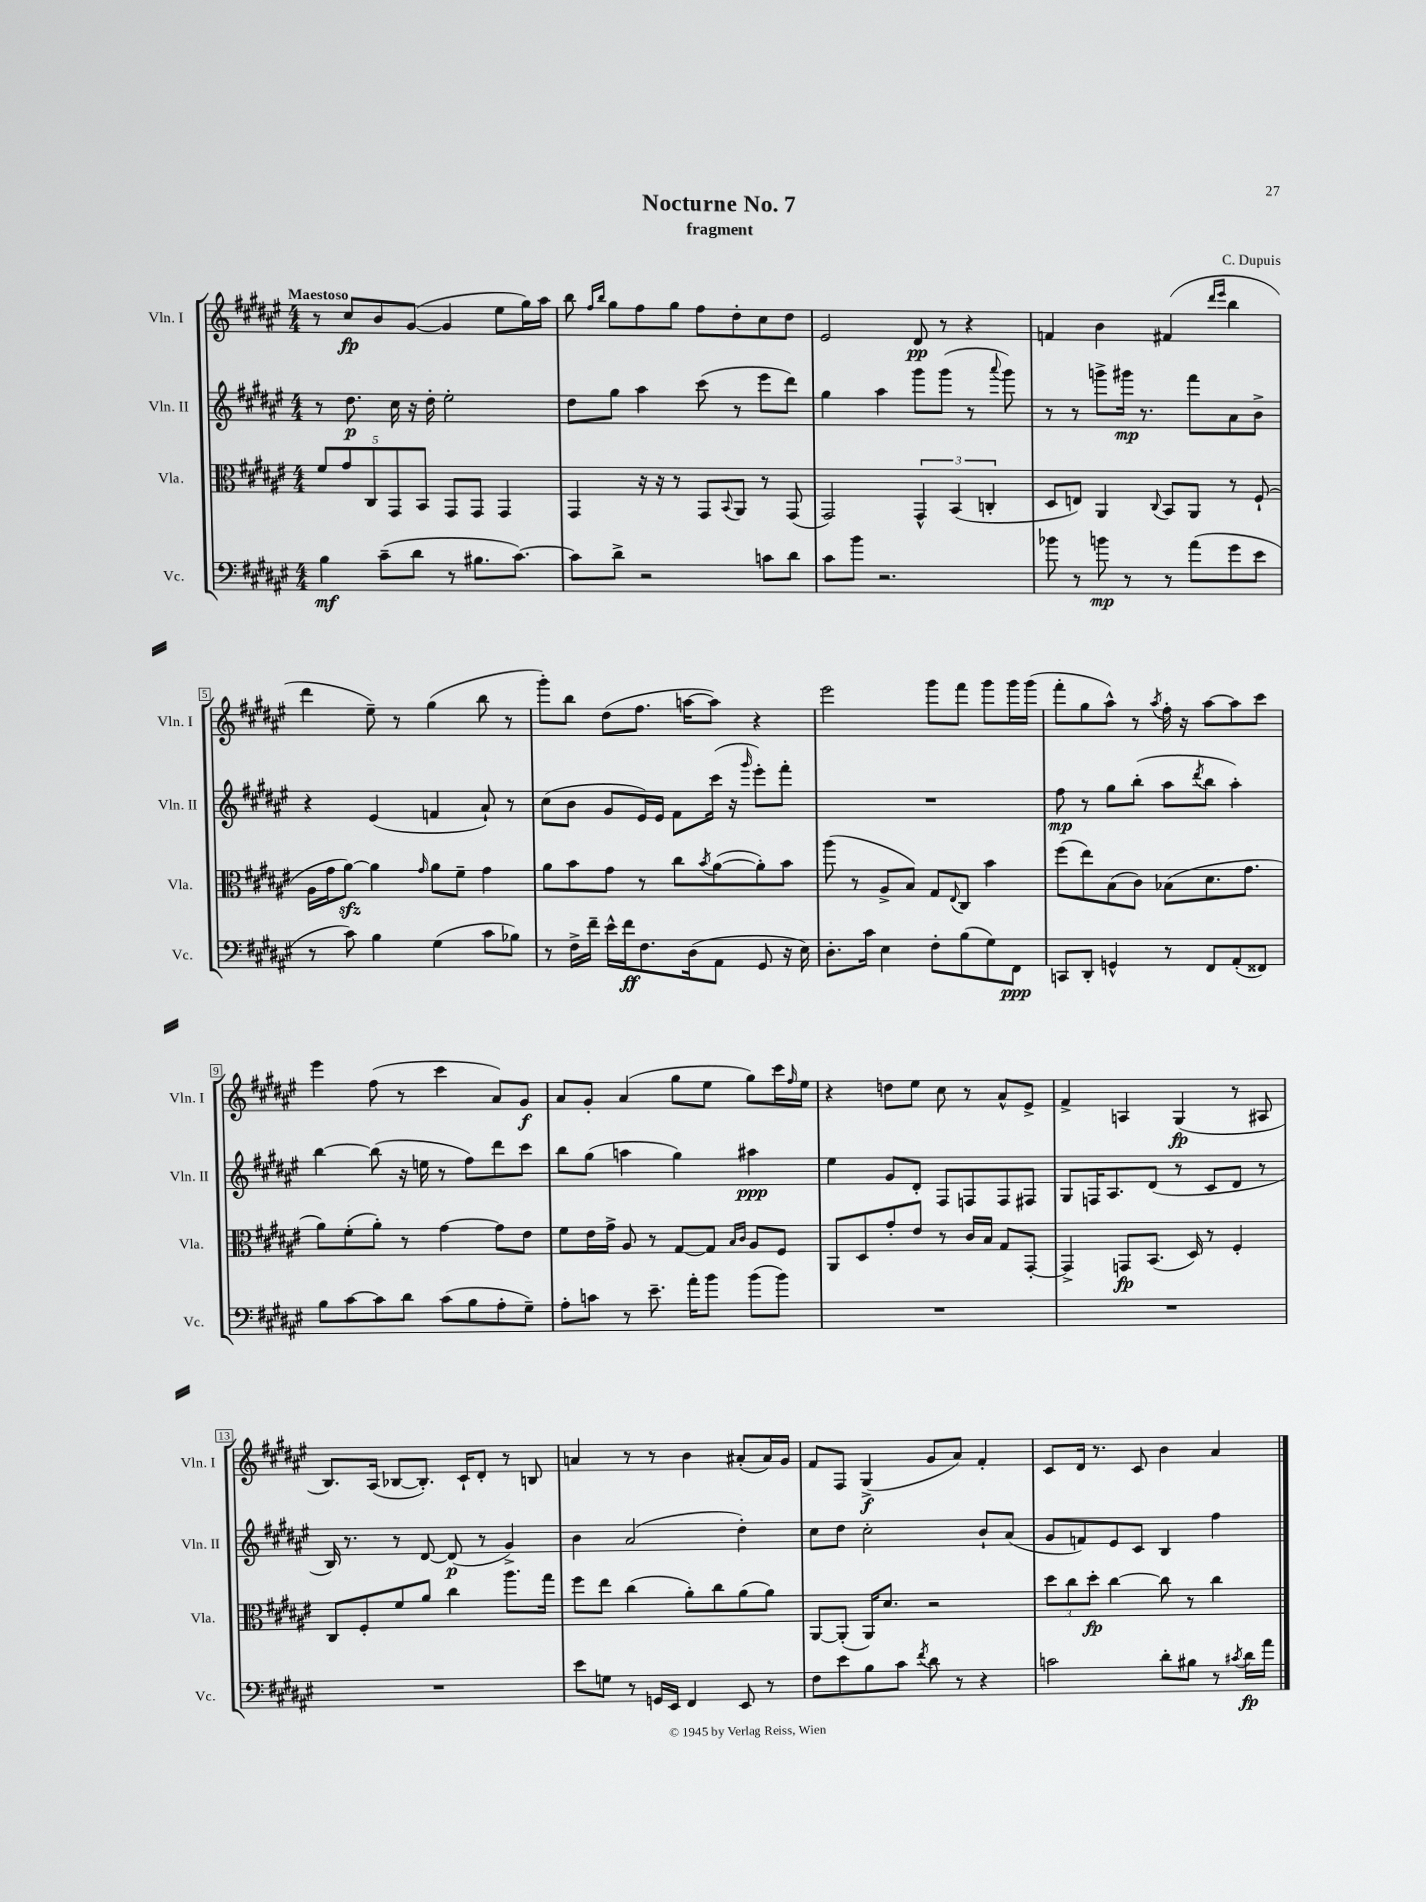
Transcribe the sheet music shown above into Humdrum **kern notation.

**kern	**dynam	**kern	**dynam	**kern	**dynam	**kern	**dynam
*part4	*part4	*part3	*part3	*part2	*part2	*part1	*part1
*staff4	*staff4	*staff3	*staff3	*staff2	*staff2	*staff1	*staff1
*I"Vc.	*	*I"Vla.	*	*I"Vln. II	*	*I"Vln. I	*
*I'Vc.	*	*I'Vla.	*	*I'Vln. II	*	*I'Vln. I	*
*clefF4	*	*clefC3	*	*clefG2	*	*clefG2	*
*k[f#c#g#d#a#e#]	*	*k[f#c#g#d#a#e#]	*	*k[f#c#g#d#a#e#]	*	*k[f#c#g#d#a#e#]	*
*M4/4	*	*M4/4	*	*M4/4	*	*M4/4	*
=1	=1	=1	=1	=1	=1	=1	=1
!	!	!	!	!	!	!LO:TX:a:B:t=Maestoso	!
4B\	mf	10f#/L	.	8r	.	8r	.
.	.	10g#/	.	.	.	.	.
.	.	.	.	8.dd#\	p	8cc#/L	fp
.	.	10C#/	.	.	.	.	.
(8c#~\L	.	.	.	.	.	8b/	.
.	.	10GG#/	.	.	.	.	.
.	.	.	.	16cc#\	.	.	.
8d#\J	.	.	.	16r	.	([8g#/J	.
.	.	10BB/J	.	.	.	.	.
.	.	.	.	16dd#'\	.	.	.
8r	.	8GG#/L	.	2ee#'\	.	4g#/]	.
8.B#X\L	.	8GG#/J	.	.	.	.	.
.	.	4GG#/	.	.	.	8ee#\L	.
[8.c#\J)	.	.	.	.	.	.	.
.	.	.	.	.	.	16gg#\L)	.
.	.	.	.	.	.	16aa#\JJ	.
=2	=2	=2	=2	=2	=2	=2	=2
8c#\L]	.	4GG#/	.	8dd#\L	.	8bb\	.
.	.	.	.	.	.	16qqff#/LL	.
.	.	.	.	.	.	16qqbb/JJ	.
8d#^\J	.	.	.	8gg#\J	.	8gg#\L	.
2r	.	16r	.	4aa#\	.	8ff#\	.
.	.	16r	.	.	.	.	.
.	.	8r	.	.	.	8gg#\J	.
.	.	8GG#/L	.	(8ccc#\	.	8ff#\L	.
.	.	8qqBB/	.	.	.	.	.
.	.	8AA#/J	.	8r	.	8dd#'\	.
8cn\L	.	8r	.	8eee#\L	.	8cc#\	.
8d#\J	.	(8GG#/	.	8ddd#\J)	.	8dd#\J	.
=3	=3	=3	=3	=3	=3	=3	=3
8c#\L	.	2GG#/)	.	4gg#\	.	2e#/	.
8b\J	.	.	.	.	.	.	.
2.r	.	.	.	4aa#\	.	.	.
.	.	6GG#^^/	.	8ggg#\L	.	8d#/	pp
.	.	.	.	(8ggg#\J	.	8r	.
.	.	(6BB/	.	.	.	.	.
.	.	.	.	8r	.	4r	.
.	.	6Cn'/	.	.	.	.	.
.	.	.	.	8qqaaa#/	.	.	.
.	.	.	.	8ggg#\)	.	.	.
=4	=4	=4	=4	=4	=4	=4	=4
8b-X\	.	8D#/L	.	8r	.	4fn/	.
8r	.	8En/J)	.	8r	.	.	.
8bn\	mp	4AA#/	.	8gggn^\L	.	4b\	.
8r	.	.	.	16ggg#X\Jk	mp	.	.
.	.	.	.	8.r	.	.	.
.	.	8qqC#/	.	.	.	.	.
8r	.	8BB/L	.	.	.	(4f#X/	.
(8a#\L	.	8AA#/J	.	8fff#\L	.	.	.
.	.	.	.	.	.	16qqddd#/LL	.
.	.	.	.	.	.	16qqeee#/JJ	.
8g#\	.	8r	.	8a#\	.	4bb\	.
8e#\J	.	(8F#`/	.	8b^\J	.	.	.
!!LO:LB:g=z
=5	=5	=5	=5	=5	=5	=5	=5
8r	.	16A#\LL	.	4r	.	4ddd#\	.
.	.	16g#\J	.	.	.	.	.
8c#\)	.	[8a#zz\J)	.	.	.	.	.
4B\	.	4a#\]	.	(4e#/	.	8ee#~\)	.
.	.	.	.	.	.	8r	.
.	.	16qqg#/	.	.	.	.	.
(4G#\	.	8a#\L	.	4fn/	.	(4gg#\	.
.	.	8f#~\J	.	.	.	.	.
8c#\L	.	4g#\	.	8a#`/)	.	8bb\	.
8B-X\J)	.	.	.	8r	.	8r	.
=6	=6	=6	=6	=6	=6	=6	=6
8r	.	8a#\L	.	(8cc#\L	.	8ggg#'\L)	.
16F#^\LL	.	8b\	.	8b\J	.	8bb\J	.
16f#~\JJ	.	.	.	.	.	.	.
16e#^^\LL	.	8g#\J	.	8g#/L	.	(8dd#\L	.
16f#\J	ff	.	.	.	.	.	.
8.F#\	.	8r	.	16e#/L)	.	8.ff#\J	.
.	.	.	.	16e#/JJ	.	.	.
.	.	8cc#\L	.	8f#\L	.	.	.
(16D#\k	.	.	.	.	.	[16aan\KL	.
.	.	8qb/	.	.	.	.	.
8AA#\J	.	([8a#\	.	(16ccc#\Jk	.	8aa\J])	.
.	.	.	.	16r	.	.	.
.	.	.	.	16qqggg#/	.	.	.
8GG#/	.	8a#'\])	.	8eee#'\L)	.	4r	.
16r	.	8b\J	.	8fff#'\J	.	.	.
16E#\)	.	.	.	.	.	.	.
=7	=7	=7	=7	=7	=7	=7	=7
8.D#'\L	.	(8aa#\	.	1r	.	2eee#\	.
.	.	8r	.	.	.	.	.
16c#\Jk	.	.	.	.	.	.	.
4E#\	.	8A#^/L	.	.	.	.	.
.	.	8B/J)	.	.	.	.	.
8F#'\L	.	8G#/L	.	.	.	8ggg#\L	.
.	.	8qqE#/	.	.	.	.	.
(8B\	.	8C#/J	.	.	.	8fff#\J	.
8G#\)	.	4b\	.	.	.	8ggg#\L	.
8FF#\J	ppp	.	.	.	.	16ggg#\L	.
.	.	.	.	.	.	(16ggg#\JJ	.
=8	=8	=8	=8	=8	=8	=8	=8
8CCn/L	.	(8ff#\L	.	8ff#\	mp	8fff#'\L	.
8DD#'/J	.	8ee#\)	.	8r	.	8gg#\	.
4GGn^^/	.	(8B\	.	8gg#\L	.	8aa#^^\J)	.
.	.	8c#\J)	.	(8bb'\J	.	8r	.
.	.	.	.	.	.	8qaa#/	.
8r	.	(8B-X\L	.	8aa#\L	.	16ff#'\	.
.	.	.	.	.	.	16r	.
.	.	.	.	8qddd#/	.	.	.
8FF#/L	.	8.d#\	.	8bb\J	.	[8aa#\L	.
(8AA#'/	.	.	.	4aa#'\)	.	8aa#\]	.
.	.	8.g#\J	.	.	.	.	.
8FF##X/J)	.	.	.	.	.	8ccc#\J	.
!!LO:LB:g=z
=9	=9	=9	=9	=9	=9	=9	=9
8B\L	.	8a#\L)	.	[4bb\	.	4eee#\	.
[8c#\	.	(8f#'\	.	.	.	.	.
8c#\]	.	8a#'\J)	.	(8bb\]	.	(8ff#\	.
8d#\J	.	8r	.	16r	.	8r	.
.	.	.	.	16een\	.	.	.
(8c#\L	.	[4g#\	.	8r	.	4ccc#\	.
8B\	.	.	.	8ff#\L)	.	.	.
8A#'\	.	8g#\L]	.	8ddd#\	.	8a#/L)	.
8G#~\J)	.	8e#\J	.	8ccc#\J	.	8g#/J	f
=10	=10	=10	=10	=10	=10	=10	=10
8A#'\L	.	8f#\L	.	8bb\L	.	8a#/L	.
8cn\J	.	16e#\L	.	(8gg#\J	.	8g#'/J	.
.	.	16g#^\JJ	.	.	.	.	.
8r	.	8A#/	.	4aan\	.	(4a#/	.
8.e#~\	.	8r	.	.	.	.	.
.	.	[8G#/L	.	4gg#\)	.	8gg#\L	.
16a#'\KL	.	.	.	.	.	.	.
8b\J	.	8G#/J]	.	.	.	8ee#\J	.
.	.	16qqB/LL	.	.	.	.	.
.	.	16qqc#/JJ	.	.	.	.	.
(8b\L	.	8A#/L	.	4aa#X\	ppp	8gg#\L)	.
8b\J)	.	8F#/J	.	.	.	16ccc#\L	.
.	.	.	.	.	.	16qqff#/	.
.	.	.	.	.	.	16ee#\JJ	.
=11	=11	=11	=11	=11	=11	=11	=11
1r	.	8AA#/L	.	4ee#\	.	4r	.
.	.	8D#/	.	.	.	.	.
.	.	8g#'/	.	8g#/L	.	8ddn\L	.
.	.	8e#/J	.	8d#'/J	.	8ee#\J	.
.	.	8r	.	8F#/L	.	8cc#\	.
.	.	16c#/LL	.	8Fn/	.	8r	.
.	.	16B/JJ	.	.	.	.	.
.	.	8G#/L	.	8F/	.	8a#^^/L	.
.	.	[8GG#'/J	.	8F#X/J	.	8e#^/J	.
=12	=12	=12	=12	=12	=12	=12	=12
1r	.	4GG#^/]	.	8G#/L	.	4f#^/	.
.	.	.	.	16Fn/K	.	.	.
.	.	.	.	8.A#/	.	.	.
.	.	8GGn/L	fp	.	.	4An/	.
.	.	(8.BB/J	.	(8d#/J	.	.	.
.	.	.	.	8r	.	(4G#/	fp
.	.	16D#/)	.	.	.	.	.
.	.	8r	.	8c#/L	.	.	.
.	.	4F#'/	.	8d#/J	.	8r	.
.	.	.	.	8r	.	8A#X/	.
!!LO:LB:g=z
=13	=13	=13	=13	=13	=13	=13	=13
1r	.	8C#/L	.	16B/)	.	8.B/L)	.
.	.	.	.	8.r	.	.	.
.	.	8F#'/	.	.	.	.	.
.	.	.	.	.	.	(16A#/Jk	.
.	.	8f#/	.	8r	.	[8B-X/L	.
.	.	8a#/J	.	[8d#/	.	8.B-'/J])	.
.	.	4cc#\	.	(8d#/]	p	.	.
.	.	.	.	.	.	16c#`/KL	.
.	.	.	.	8r	.	8d#'/J	.
.	.	8.aa#\L	.	4g#^/)	.	8r	.
.	.	.	.	.	.	8Bn/	.
.	.	16gg#\Jk	.	.	.	.	.
=14	=14	=14	=14	=14	=14	=14	=14
8e#\L	.	8ff#\L	.	4b\	.	4an/	.
8Gn\J	.	8ee#\J	.	.	.	.	.
8r	.	(4cc#\	.	(2a#/	.	8r	.
16GGn/LL	.	.	.	.	.	8r	.
16EE#/JJ	.	.	.	.	.	.	.
4FF#/	.	8a#'\L)	.	.	.	4b\	.
.	.	8cc#\	.	.	.	.	.
8EE#/	.	(8a#\	.	4dd#'\)	.	(8a#X'/L	.
8r	.	8a#\J)	.	.	.	16a#/L)	.
.	.	.	.	.	.	16g#/JJ	.
=15	=15	=15	=15	=15	=15	=15	=15
8F#\L	.	[8AA#/L	.	8cc#\L	.	8f#/L	.
8e#\	.	(8AA#'/J]	.	8dd#\J	.	8F#/J	.
8B\	.	16AA#/KL)	.	2cc#'\	.	(4G#^/	f
.	.	8.d#/J	.	.	.	.	.
8c#\J	.	.	.	.	.	.	.
8qf#/	.	.	.	.	.	.	.
8d#\	.	2r	.	.	.	8g#/L	.
8r	.	.	.	.	.	8a#/J)	.
4r	.	.	.	8b`/L	.	4f#'/	.
.	.	.	.	(8a#/J	.	.	.
=16	=16	=16	=16	=16	=16	=16	=16
2cn\	.	12dd#\L	.	8g#/L	.	8c#/L	.
.	.	12cc#\	.	.	.	.	.
.	.	.	.	8fn/)	.	16d#/Jk	.
.	.	12dd#'\J	fp	.	.	.	.
.	.	.	.	.	.	8.r	.
.	.	[4cc#\	.	8e#/	.	.	.
.	.	.	.	8c#/J	.	8c#/	.
8d#'\L	.	8cc#\]	.	4B/	.	4b\	.
8B#X\J	.	8r	.	.	.	.	.
8r	.	4cc#\	.	4ff#\	.	4a#/	.
8qc#X/	.	.	.	.	.	.	.
16d#\LL	fp	.	.	.	.	.	.
16a#\JJ	.	.	.	.	.	.	.
==	==	==	==	==	==	==	==
*-	*-	*-	*-	*-	*-	*-	*-
